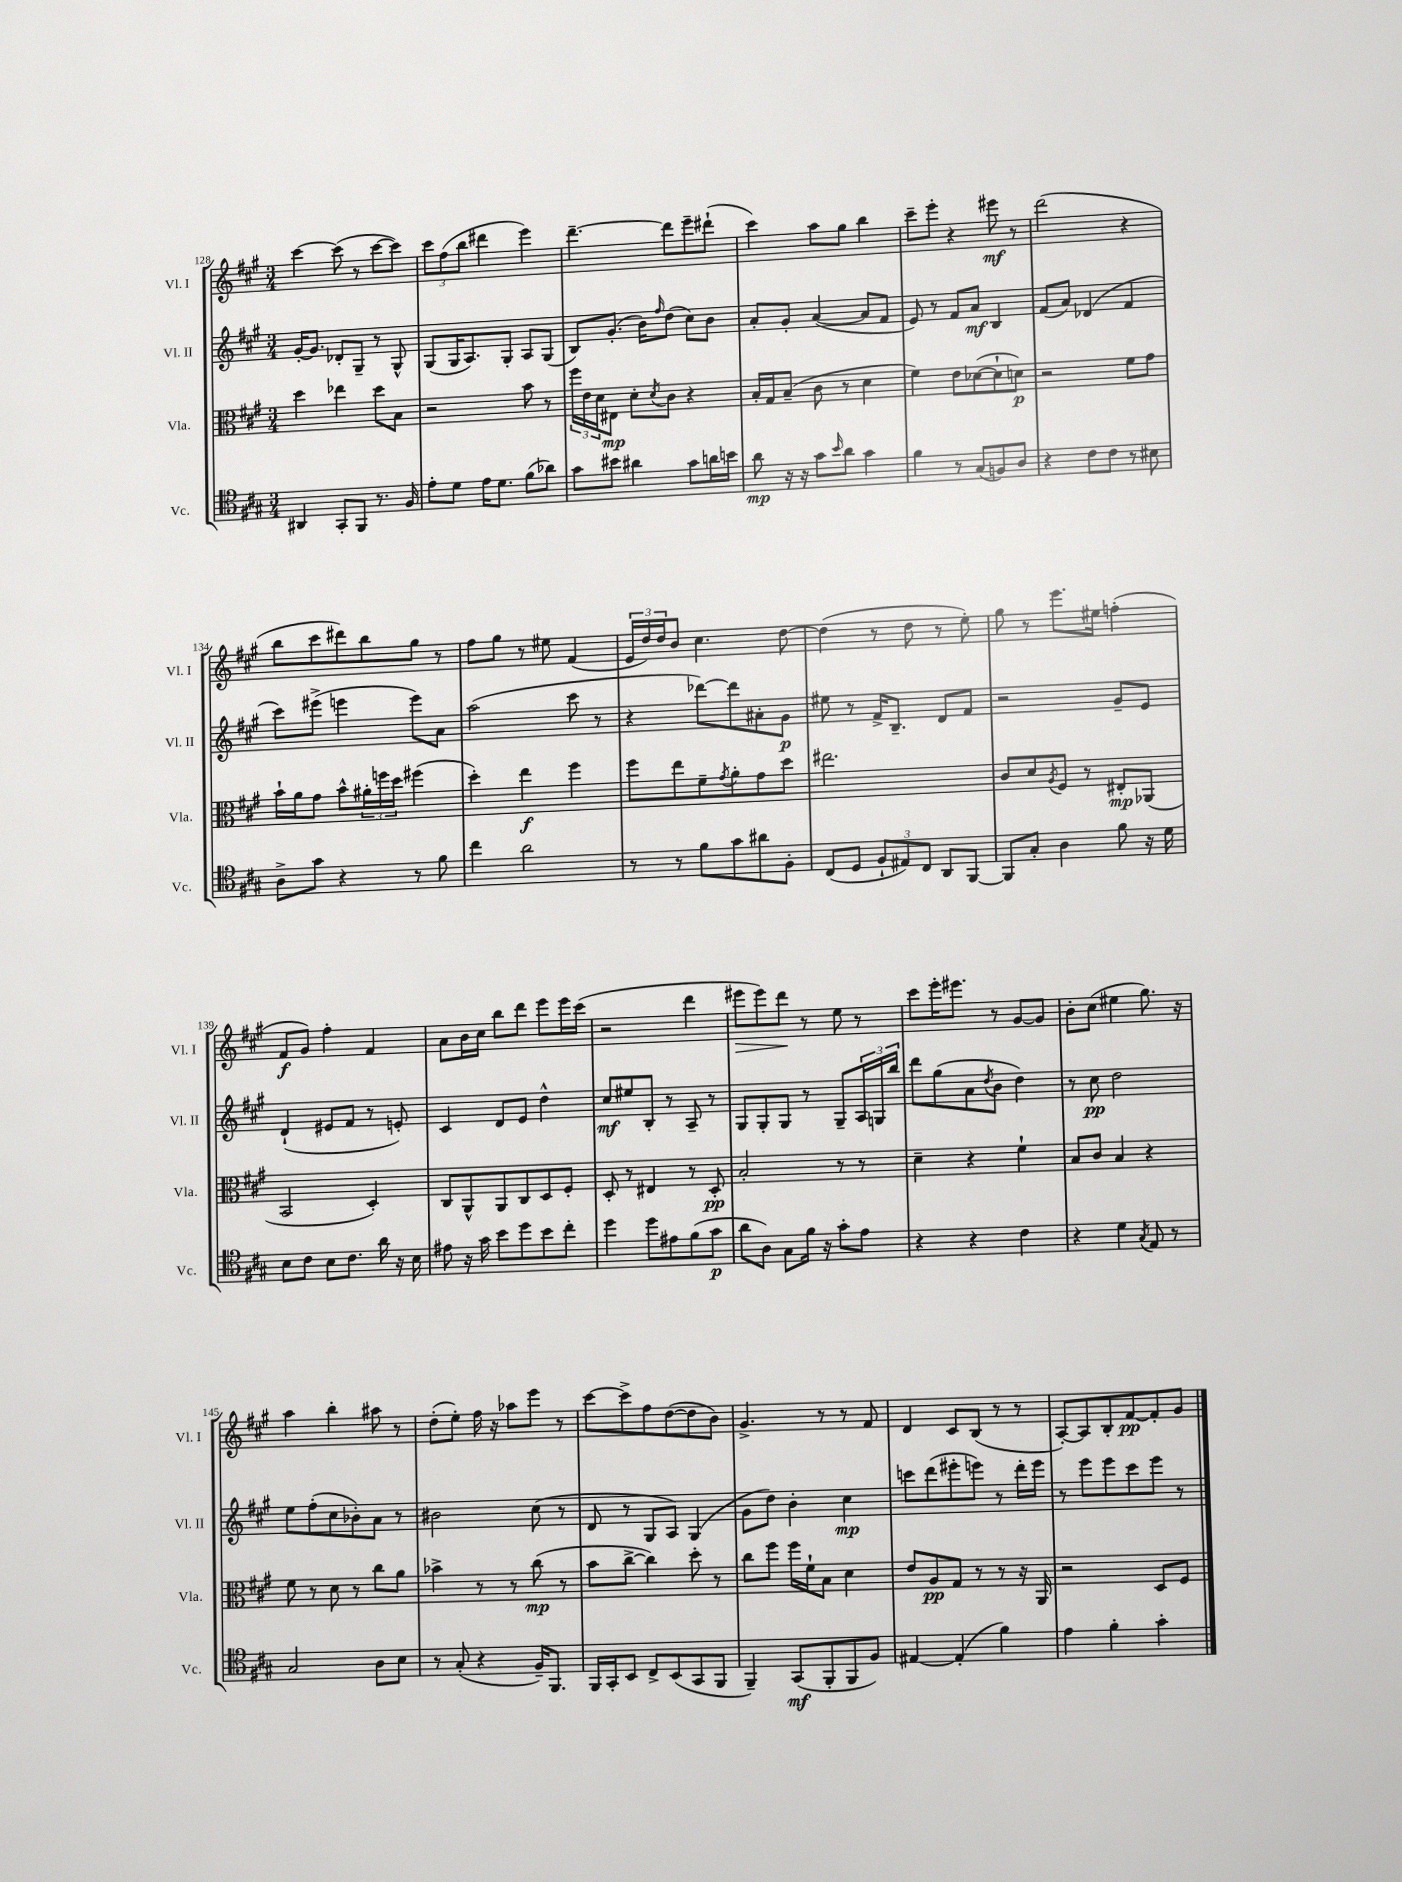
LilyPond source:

<<
\new StaffGroup <<
\new Staff = "s0" \with { instrumentName = "Vl. I" shortInstrumentName = "Vl. I" } {
    \clef treble \key a \major \numericTimeSignature \time 3/4
    cis'''4~ cis'''8( r8 cis'''8~ cis'''8) |
    \tuplet 3/2 { cis'''8 fis''8( b''8 } dis'''4 e'''4) |
    d'''4.~-- d'''8 e'''8-- dis'''8-!( |
    cis'''4) a''8 gis''8 b''4 |
    cis'''8-- e'''8-. r4 eis'''8\mf r8 |
    d'''2( r4 |
    b''8 cis'''8 dis'''8) b''8 gis''8 r8 |
    fis''8 gis''8 r8 eis''8 fis'4( |
    \tuplet 3/2 { e'16 d''16) d''16 } b'8 cis''4. d''8~ |
    d''4( r8 d''8 r8 e''8-.) |
    gis''8 r8 e'''8. eis''16 f''4-.( |
    fis'8\f gis'8) fis''4-. fis'4 |
    a'8 b'16 cis''16 b''8 d'''8 e'''8 e'''16 cis'''16( |
    r2 d'''4 |
    eis'''8\> eis'''8) d'''8\! r8 e''8 r8 |
    cis'''8 e'''16-. eis'''8. r8 gis'8~ gis'8 |
    b'8-. cis''8( eis''4 gis''8.) r16 |
    a''4 b''4-. ais''8 r8 |
    d''8-.( e''8-.) fis''16 r16 aes''8 e'''8 r8 |
    cis'''8~ cis'''8-> fis''8 d''8~( d''8 b'8) |
    gis'4.-> r8 r8 fis'8 |
    d'4 cis'8 b8( r8 r8 |
    a8~-.) a8 b8-. fis'8~\pp fis'8-. gis'8 \bar "|." |
}
\new Staff = "s1" \with { instrumentName = "Vl. II" shortInstrumentName = "Vl. II" } {
    \clef treble \key a \major \numericTimeSignature \time 3/4
    gis'16~-. gis'8. des'8-. gis8-- r8 gis8-^ |
    gis8( gis16 a8.) gis8-. a8 gis8( |
    b8) gis'8.-.( b'16) \grace { fis''16 } d''8( cis''8) b'8 |
    a'8-. gis'8-. a'4~( a'8 fis'8 |
    e'8) r8 fis'8 a'8\mf b4 |
    fis'8( a'8) des'4( fis'4 |
    cis'''8) eis'''8->( e'''4 e'''8) a'8 |
    a''2( cis'''8 r8 |
    r4 des'''8~) des'''8 ais'8-. gis'8\p |
    eis''8 r8 fis'16-> b8.-- d'8 fis'8 |
    r2 gis'8-- e'8 |
    d'4-!( eis'8 fis'8 r8 e'8-.) |
    cis'4 d'8 e'8 d''4-^ |
    cis''8\mf eis''8 b8-. r8 a8-- r8 |
    gis8 gis8-. gis8 r8 gis8-- \tuplet 3/2 { a16 g16 b''16 } |
    d'''8 gis''8( a'8 \acciaccatura { d''8 } b'8 d''4) |
    r8 cis''8\pp d''2 |
    e''8 fis''8-.( cis''8 bes'8-.) a'8 r8 |
    bis'2 cis''8( r8 |
    d'8 r8 gis8 a8) gis4( |
    gis'8 d''8) b'4-. cis''4\mp |
    c'''8 d'''8( eis'''8-. e'''8) r8 d'''16-. e'''16 |
    r8 e'''8 e'''8 cis'''8 e'''8 r8 \bar "|." |
}
\new Staff = "s2" \with { instrumentName = "Vla." shortInstrumentName = "Vla." } {
    \clef alto \key a \major \numericTimeSignature \time 3/4
    d''4 ees''4 d''8 b8 |
    r2 b'8 r8 |
    \tuplet 3/2 { fis''16 e'16 d'16 } eis8\mp d'8-. \acciaccatura { d'8 } cis'8 r4 |
    b16-. gis16 b8--( cis'8 r8 d'4 |
    fis'4) e'8 des'8~( des'8-! d'8\p) |
    r2 fis'8 gis'8 |
    b'16-! a'16 gis'8 b'8-^ \tuplet 3/2 { ais'16-. f''16 d''16 } fis''4( |
    d''4-.) e''4\f fis''4 |
    fis''8 e''8 fis'8-- \acciaccatura { gis'8 } a'8-. gis'8 d''8 |
    eis''2. |
    cis'8 d'8 \acciaccatura { a8 } fis8 r8 eis8-.\mp aes,8( |
    b,2 d4-.) |
    cis8 a,8-^ a,8 cis8 d8 fis8-. |
    d8-. r8 eis4 r8 d8-.\pp |
    b2-. r8 r8 |
    d'4-- r4 fis'4-! |
    b8 cis'8 b4 r4 |
    fis'8 r8 d'8 r8 cis''8 a'8 |
    bes'4-> r8 r8 cis''8\mp( r8 |
    b'8 cis''8~-> cis''4) d''8-. r8 |
    cis''8 fis''8 fis''16 fis'16-! b8 d'4 |
    e'8 a8\pp gis8 r8 r8 r16 a,16 |
    r2 d8 fis8 \bar "|." |
}
\new Staff = "s3" \with { instrumentName = "Vc." shortInstrumentName = "Vc." } {
    \clef tenor \key a \major \numericTimeSignature \time 3/4
    ais,4 gis,8-. fis,8 r8. fis16 |
    e'8-. d'8 e'16 d'8. fis'8( aes'8) |
    gis'8 bis'8 ais'4 gis'8 a'16 b'16 |
    a'8\mp r16 r16 gis'8 \grace { b'16 } a'8 gis'4 |
    fis'4 r8 gis8( f8) a8 |
    r4 cis'8 cis'8 r8 bis8 |
    a8-> gis'8 r4 r8 fis'8 |
    cis''4 a'2 |
    r8 r8 fis'8 gis'8 ais'8 fis8-. |
    cis8( d8 \tuplet 3/2 { fis8-! eis8) cis8 } a,8 fis,8~ |
    fis,8 gis8-. a4 fis'8 r16 d'16 |
    b8 cis'8 b8 cis'8. a'16 r16 b16 |
    eis'8 r16 gis'16 b'8 d''8 b'8 cis''8-. |
    d''4 d''8 eis'8 fis'8( gis'8\p |
    a'8 a8) gis8 fis'16 r16 gis'8-. e'8 |
    r4 r4 cis'4 |
    r4 d'4 \acciaccatura { gis8 } e8 r8 |
    gis2 a8 b8 |
    r8 gis8-.( r4 fis16--) fis,8. |
    fis,16 gis,16-. b,8 cis8-> b,8( gis,8 fis,8 |
    fis,4--) gis,8\mf( fis,8-. fis,8 fis8) |
    eis4~ eis4-.( fis'4) |
    e'4 fis'4-. gis'4-. \bar "|." |
}
>>
>>
\layout { \context { \Score currentBarNumber = #128 } }
